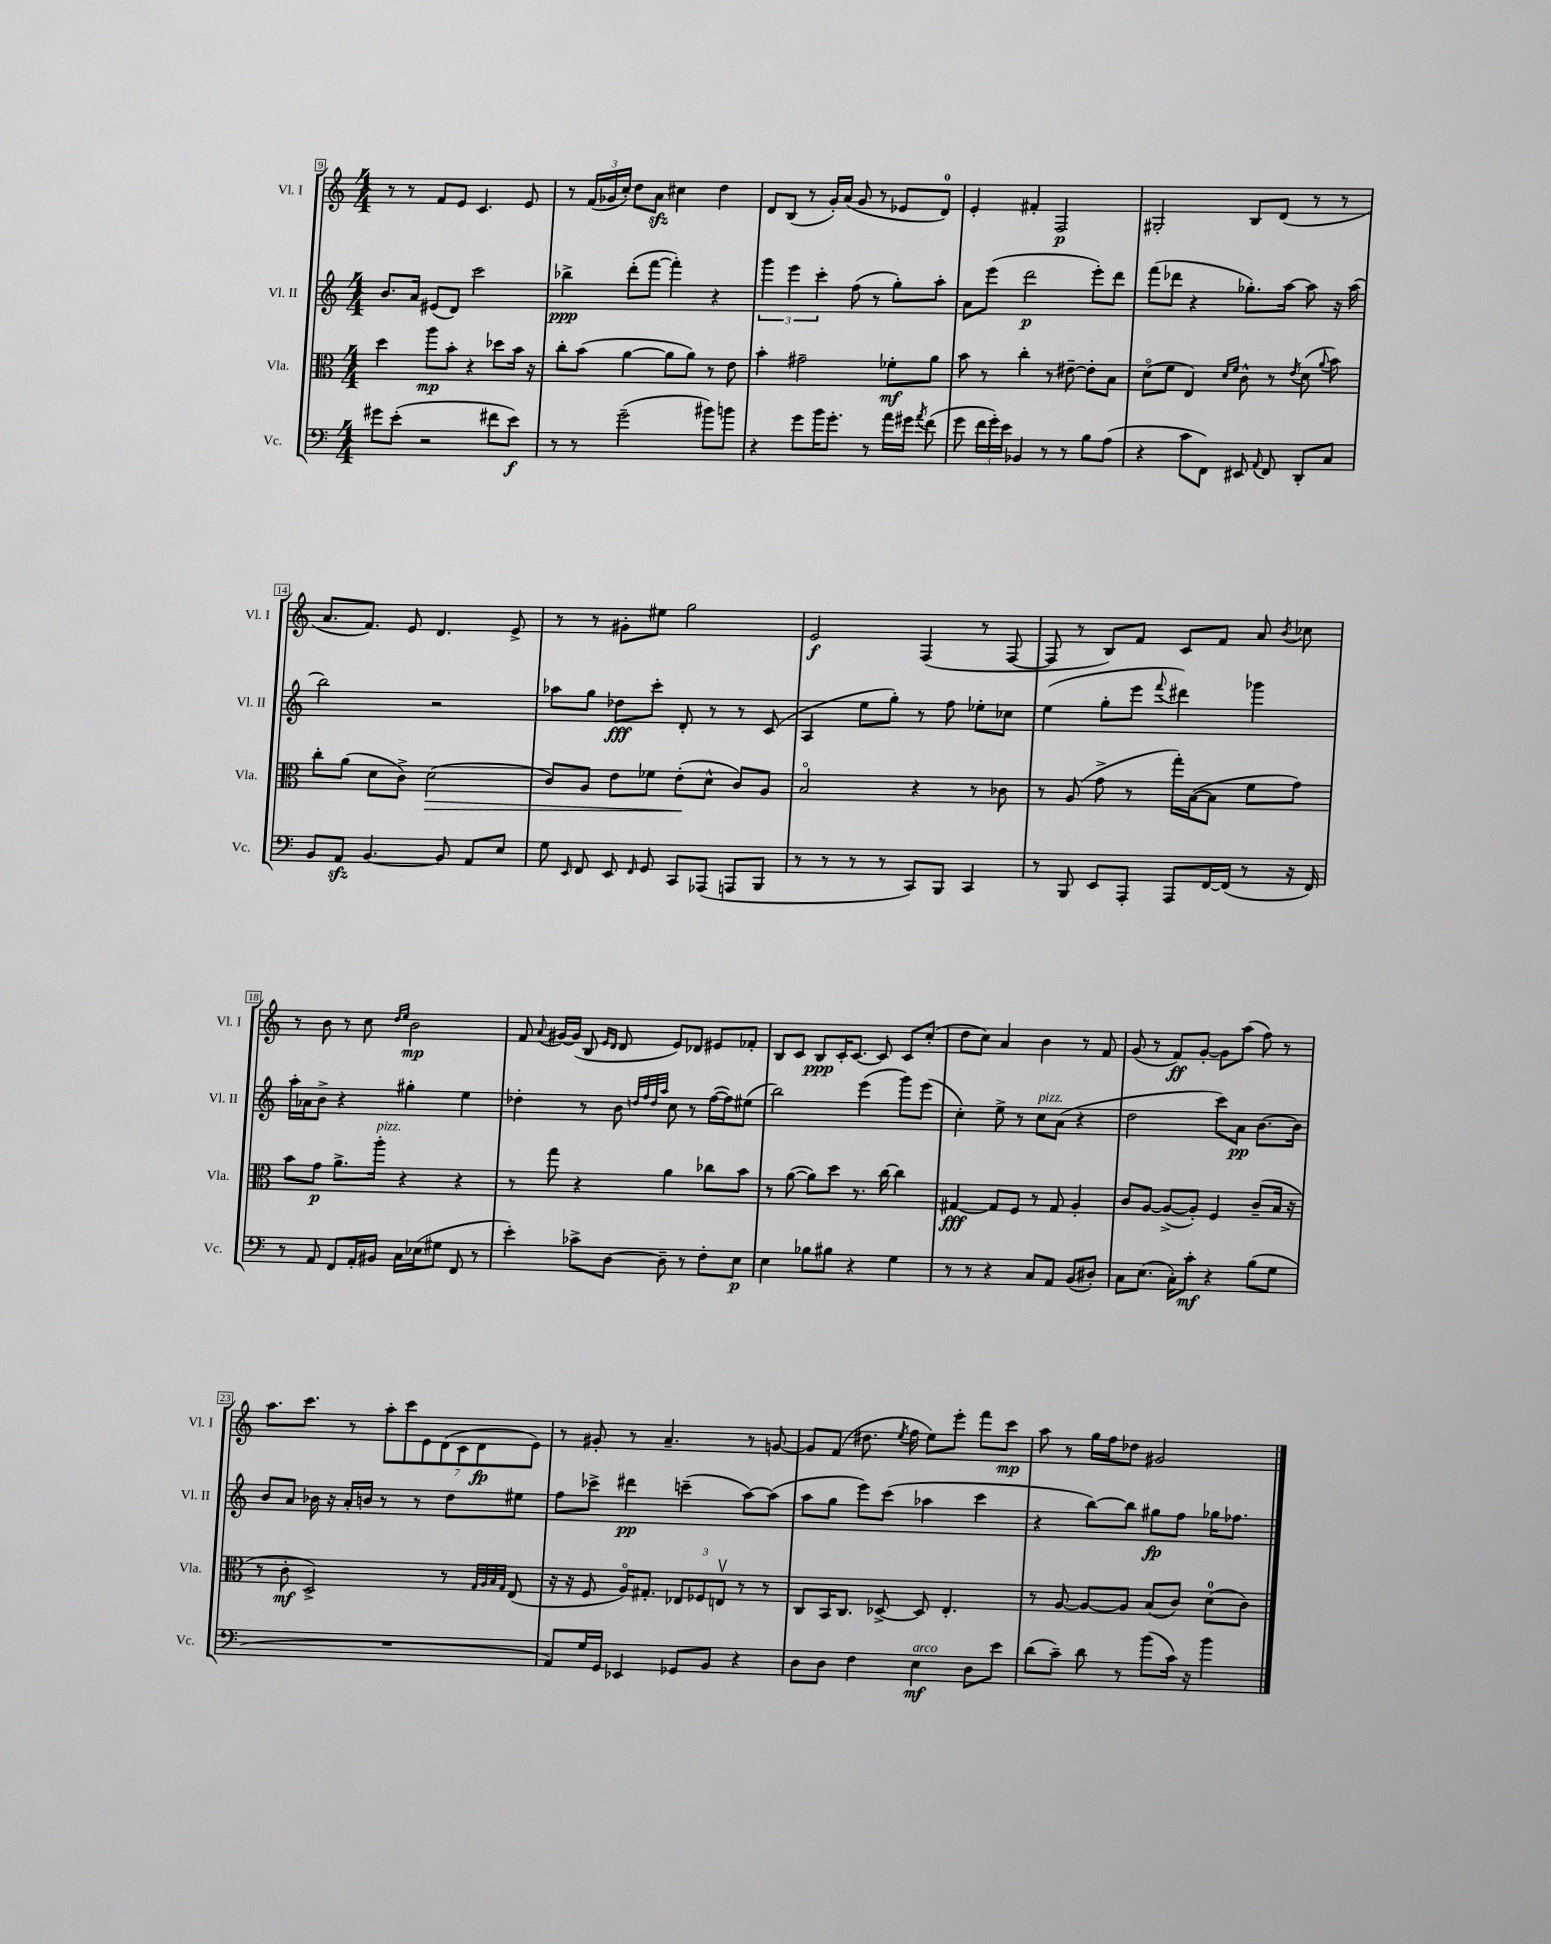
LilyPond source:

<<
\new StaffGroup <<
\new Staff = "s0" \with { instrumentName = "Vl. I" shortInstrumentName = "Vl. I" } {
    \clef treble \key c \major \numericTimeSignature \time 4/4
    \autoBeamOff r8 r8 f'8[ e'8] c'4. e'8 |
    r8 \tuplet 3/2 { f'16[( ges'16 c''16]-.) } d''8[ a'8]\sfz cis''4 d''4 |
    d'8[ b8]( r8 g'16[-.) a'16]( g'8 r8 ees'8[ d'8]-0) |
    e'4-. fis'4-. f2\p |
    gis2-. b8[ d'8]( r8 r8 |
    a'8.[ f'8.]) e'8 d'4. e'8-> |
    r8 r8 gis'8[-. eis''8] g''2 |
    e'2\f f4( r8 f8~ |
    f8 r8 b8[) f'8] c'8[ f'8] a'8 \acciaccatura { b'8 } ces''8 |
    r8 b'8 r8 c''8 \grace { d''16[ e''16] } b'2\mp |
    f'8 \appoggiatura { a'8 } gis'16[~ gis'16]( b8 \grace { e'16[ d'16] } d'8 e'8[) des'8] eis'8[ fes'8]-. |
    b8[ c'8] b8[\ppp c'16-. c'8.]~ c'8 c'8[ c''8]-.( |
    d''8[ c''8]) a'4 b'4 r8 f'8 |
    g'8( r8 f'8[\ff) g'8]~-. g'8[ a''8]( f''8) r8 |
    a''8.[ c'''8.] r8 \tuplet 7/4 { a''8[-. c'''8 e'8 d'8( c'8 d'8\fp e'8]) } |
    r8 gis'8-. r8 a'4.-- r8 g'8~ |
    g'8[ f'8]( dis''8. \acciaccatura { e''8 } f''16 e''8[) e'''8]-. f'''8[ c'''8]\mp |
    a''8 r8 g''16[ f''16 des''8] gis'2 \bar "|." |
}
\new Staff = "s1" \with { instrumentName = "Vl. II" shortInstrumentName = "Vl. II" } {
    \clef treble \key c \major \numericTimeSignature \time 4/4
    \autoBeamOff b'8.[ a'16] eis'8[( d'8]) c'''2 |
    bes''4->\ppp d'''8[-.( f'''8]~ f'''4-.) r4 |
    \tuplet 3/2 { g'''4 e'''4 c'''4-. } f''8( r8 g''8[-.) a''8]-. |
    a'8[ e'''8]( d'''2\p e'''8[-.) d'''8] |
    f'''8[( des'''8] r4 ges''8.[-.) a''16]~ a''8 r16 a''16( |
    b''2) r2 |
    aes''8[ g''8] des''8[\fff c'''8]-. d'8-. r8 r8 c'8( |
    a4 e''8[ g''8]-.) r8 f''8 ees''8[-. ces''8] |
    e''4( g''8[-. e'''8] \appoggiatura { f'''8 } dis'''4) ges'''4 |
    a''16[-. aes'16 b'8]-> r4 gis''4-. e''4 |
    des''4-. r8 b'8 \grace { d''32[ f''32 d''32 a''32] } c''8 r8 f''16[~( f''16) eis''8]( |
    b''2) e'''4( g'''8[) e'''8]( |
    c''4-.) e''8-> r8 c''8[^\markup { \italic "pizz." } a'8]( r4 |
    d''2 c'''8[) a'8]\pp b'8.[~ b'16] |
    b'8[ a'8] bes'16 r16 a'16[-. b'16] r8 r8 d''8[ eis''8] |
    f''8[ ces'''8]-> dis'''4\pp c'''4--( a''8[~) a''8]( |
    a''8[ g''8] e'''8[) c'''8]( aes''4 c'''4 |
    r4 b''8[~) b''8] gis''8[\fp f''8] ges''16[ fes''8.] \bar "|." |
}
\new Staff = "s2" \with { instrumentName = "Vla." shortInstrumentName = "Vla." } {
    \clef alto \key c \major \numericTimeSignature \time 4/4
    \autoBeamOff d''4 a''8[\mp b'8]-. r4 des''8[ b'16] r16 |
    c''8[-. b'8]( a'4~ a'8[ a'8]) r8 e'8 |
    b'4-. gis'2-- fes'8[-.\mf a'8] |
    b'8 r8 c''4-. r8 eis'8~-- eis'8[-. b8] |
    d'8[\flageolet( f'8] e4) \grace { d'16[ f'16] } c'8-^ r8 \acciaccatura { e'8 } d'8( \appoggiatura { a'8 } b'8) |
    c''8[-. a'8]( d'8[ c'8]->) d'2\>( |
    c'8[) a8] e'8[ fes'8] e'8[-.\!( d'8]-^ c'8[) a8] |
    b2\flageolet r4 r8 ces'8 |
    r8 a8( g'8-> r8 g''16[-.) b16~( b8] f'8[ g'8]) |
    b'8[ g'8]\p a'8.[-> a''16]-.^\markup { \italic "pizz." } r4 r4 |
    r8 g''8 r4 a'4 ces''8[ b'8] |
    r8 a'8~( a'8[) d''8] r8. c''16~ c''4 |
    gis4~\fff gis8[ f8] r8 gis8 a4-. |
    c'8[ a8]~ a8[~->( a8]-.) f4 c'8[--( b16] r16 |
    r8 c'8-.\mf d2->) r8 \grace { g32[ a32 b32 g32] } e8( |
    r16 r16 f8 a16[\flageolet) gis8.]-. \tuplet 3/2 { ees8[ fes8 e8]\upbow } r8 r8 |
    c8[ b,16 c8.] des8~-> des8 e4.-. |
    r8 a8~ a8[~ a8] b8[( c'8]) d'8[-0( c'8]) \bar "|." |
}
\new Staff = "s3" \with { instrumentName = "Vc." shortInstrumentName = "Vc." } {
    \clef bass \key c \major \numericTimeSignature \time 4/4
    \autoBeamOff gis'8[ e'8]-.( r2 fis'8[ e'8]\f) |
    r8 r8 g'2--( bis'8[) b'8] |
    r4 g'8[ b'16 g'8.]-. r8 a'16[ gis'16] \acciaccatura { a'8 } f'8( |
    g'8 \tuplet 3/2 { f'16[ g'16-.) e'16] } bes,4 r8 r8 b8[ a8]( |
    r4 c'8[ f,8]) eis,8 \appoggiatura { a,8 } f,8 d,8[-. c8] |
    b,8[ a,8]\sfz b,4.~ b,8 a,8[ e8] |
    g8 \grace { e,16 } f,8 e,8 \grace { f,16 } g,8 c,8[ aes,,8]( a,,8[ b,,8] |
    r8 r8 r8 r8 c,8[) b,,8] c,4 |
    r8 b,,8 e,8[ a,,8]-. a,,8[ f,16~ f,16]( r8 r16 f,16) |
    r8 a,8 f,8[ a,16-. bis,16] c16[ ees16( gis8] f,8 r8 |
    e'4-.) ces'8[-> d8]~ d8-- r8 f8[-. e8]\p |
    e4 bes8[ bis8] r4 g4 |
    r8 r8 r4 c8[ a,8] b,8[( dis8]-.) |
    c8[ e8.]( c16[-.) c'8]-.\mf r4 b8[( g8] |
    R1 |
    a,8[) g16 g,16] ees,4 ges,8[ b,8] r4 |
    d8[ d8] f4 e4\mf^\markup { \italic "arco" } d8[ e'8] |
    d'8[( c'8]--) d'8 r8 b'8[( c'16]) r16 b'4 \bar "|." |
}
>>
>>
\layout { \context { \Score currentBarNumber = #9 \override BarNumber.stencil = #(make-stencil-boxer 0.1 0.3 ly:text-interface::print) } }
